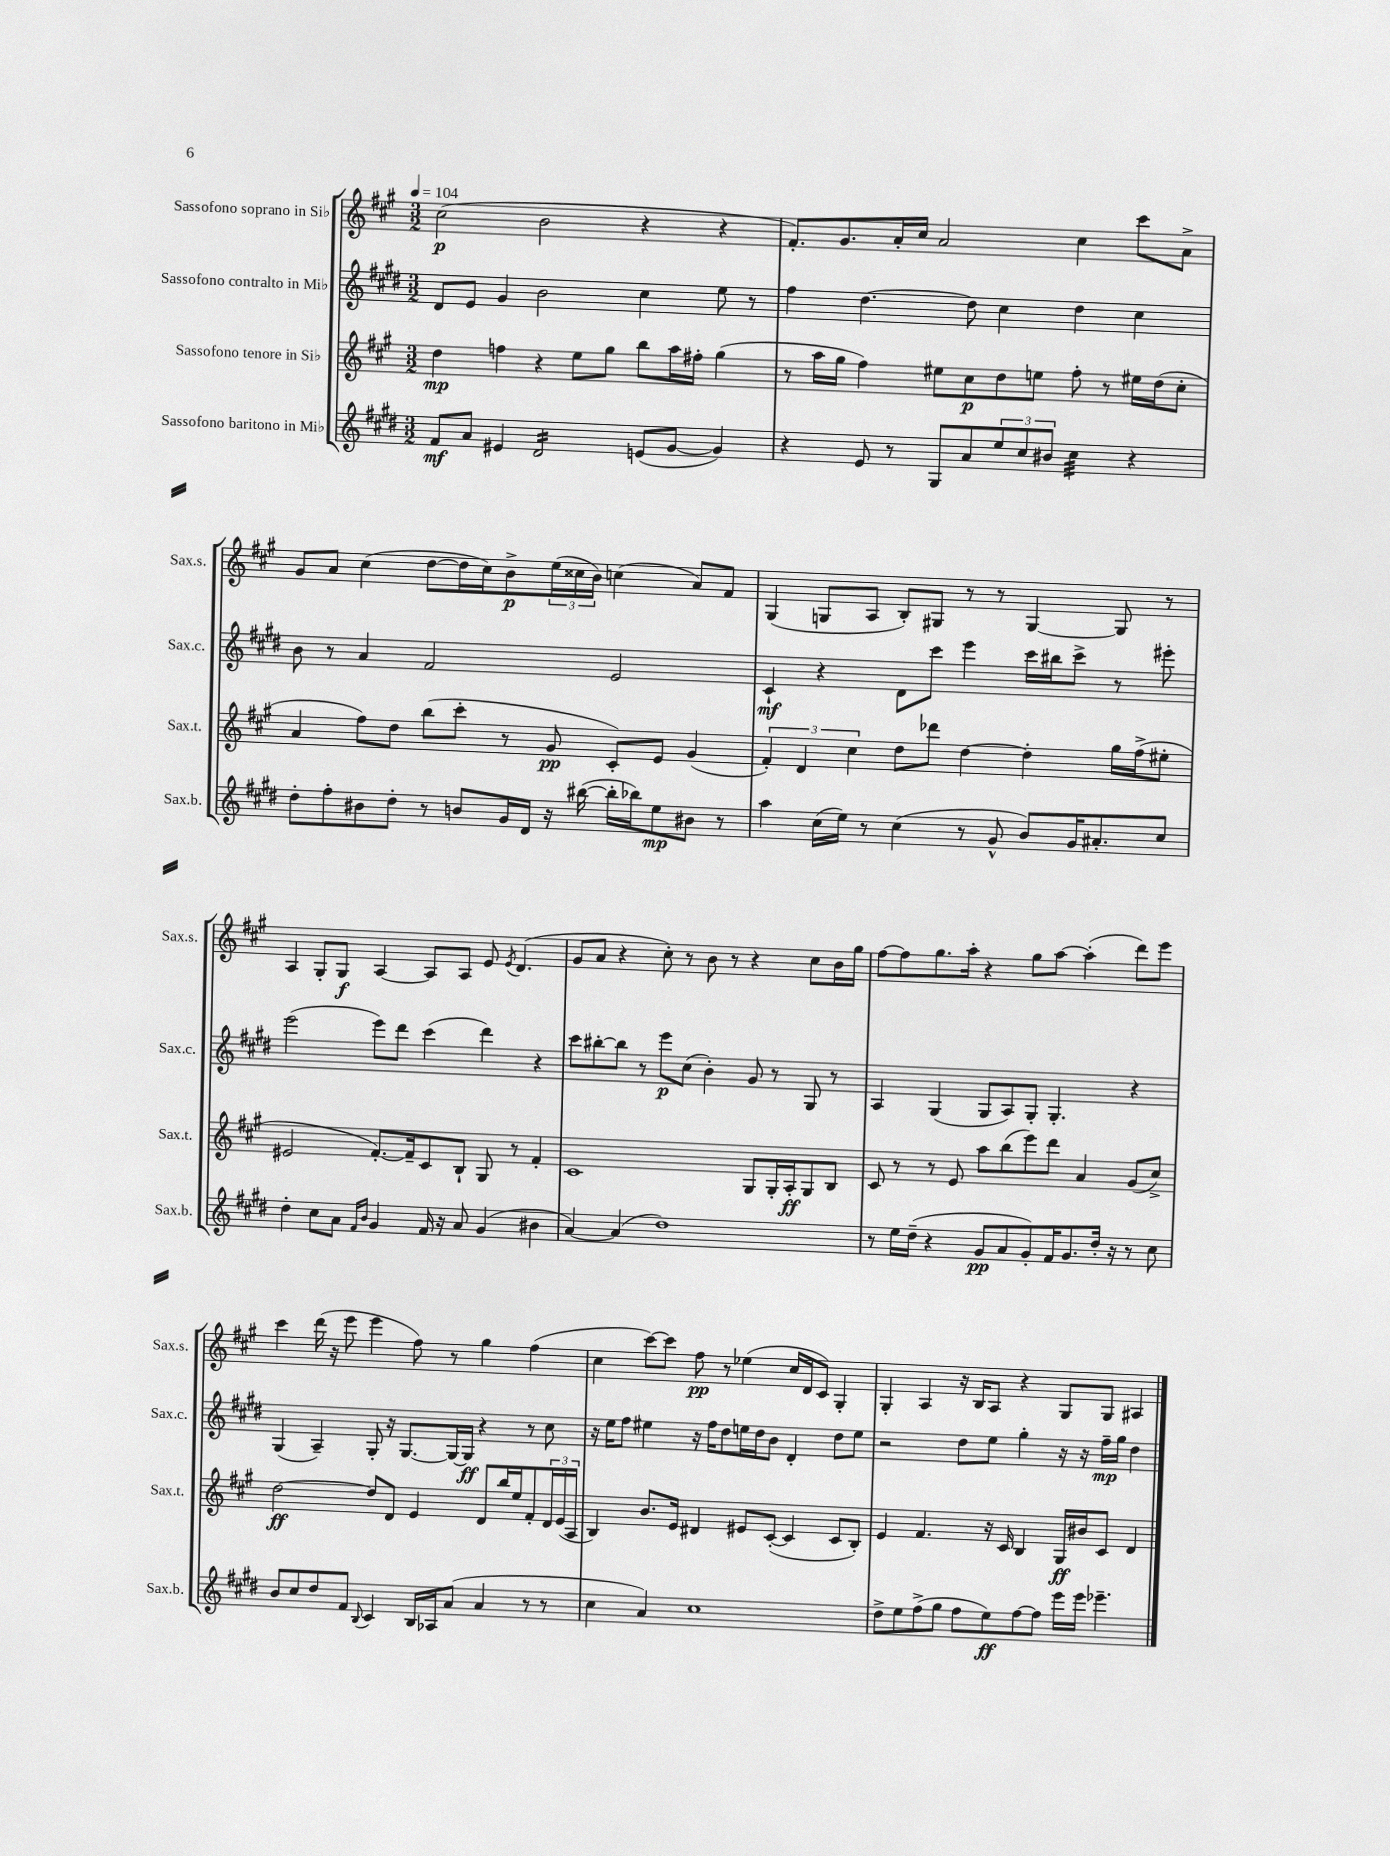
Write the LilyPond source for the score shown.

<<
\new StaffGroup <<
\new Staff = "s0" \with { instrumentName = "Sassofono soprano in Sib" shortInstrumentName = "Sax.s." } {
    \clef treble \key a \major \numericTimeSignature \time 3/2 \tempo 4 = 104
    cis''2\p( b'2 r4 r4 |
    fis'8.-.) gis'8. a'16-. cis''16 a'2 cis''4 cis'''8 a'8-> |
    gis'8 a'8 cis''4( d''8~ d''16 cis''16) b'8->\p \tuplet 3/2 { e''16( cisis''16 b'16) } c''4( a'8) fis'8 |
    gis4( g8 a8 b8-.) gis8 r8 r8 gis4~ gis8 r8 |
    a4 gis8-. gis8\f a4~ a8 a8 e'8 \acciaccatura { e'8 } d'4.( |
    gis'8 a'8 r4 cis''8-.) r8 b'8 r8 r4 cis''8 b'16 gis''16 |
    fis''8~ fis''8 gis''8. a''16-. r4 gis''8 a''8~ a''4-.( d'''8) e'''8 |
    cis'''4 d'''16( r16 e'''8 e'''4 fis''8) r8 gis''4 fis''4( |
    cis''4 cis'''8~) cis'''8 fis''8\pp r8 ees''4( cis''16 d'16 cis'8) gis4-. |
    gis4-. a4 r16 b16 a8 r4 gis8 gis8 ais4 \bar "|." |
}
\new Staff = "s1" \with { instrumentName = "Sassofono contralto in Mib" shortInstrumentName = "Sax.c." } {
    \clef treble \key e \major \numericTimeSignature \time 3/2
    dis'8 e'8 gis'4 b'2 cis''4 e''8 r8 |
    fis''4 dis''4.~ dis''8 cis''4 dis''4 cis''4 |
    b'8 r8 a'4 fis'2 e'2 |
    cis'4-!\mf r4 dis'8 cis'''8 e'''4 cis'''16 bis''16 cis'''8-> r8 eis'''8-. |
    e'''2( e'''8) dis'''8 cis'''4( dis'''4) r4 |
    cis'''8 bis''8~-. bis''8 r8 e'''8\p cis''8( b'4-.) gis'8 r8 gis8 r8 |
    a4 gis4( gis8 a8) gis8-. gis4.-. r4 |
    gis4( a4--) gis8-. r16 gis8.~ gis16~ gis16\ff r4 r8 cis''8 |
    r16 e''16 fis''8 eis''4 r16 fis''16 dis''8 e''16 dis''16 b'8 dis'4-. dis''8 e''8 |
    r2 dis''8 e''8 gis''4-. r16 r16 fis''16--\mp gis''16 dis''4 \bar "|." |
}
\new Staff = "s2" \with { instrumentName = "Sassofono tenore in Sib" shortInstrumentName = "Sax.t." } {
    \clef treble \key a \major \numericTimeSignature \time 3/2
    d''4\mp f''4 r4 e''8 gis''8 b''8 a''16 fis''16-. gis''4( |
    r8 a''16 gis''16 fis''4) eis''8 cis''8\p d''8 e''8 fis''8-. r8 eis''16 d''16( cis''8-. |
    a'4 fis''8) d''8 b''8( cis'''8-. r8 gis'8\pp cis'8-.) e'8 gis'4( |
    \tuplet 3/2 { fis'4-.) d'4 cis''4 } d''8 des'''8 d''4~ d''4-. gis''16 fis''16->( eis''8-. |
    eis'2 fis'8.~-.) fis'16-- cis'8 b8-! gis8 r8 fis'4-. |
    cis'1 gis8 gis16-. a16-.\ff gis8 b8 |
    cis'8 r8 r8 e'8 a''8 b''8( e'''8) d'''8 a'4 gis'8( cis''8->) |
    d''2~\ff d''8 d'8 e'4 d'8 b''16 e''16 fis'8-. \tuplet 3/2 { d'16 e'16( a16 } |
    b4) b'8. e'16 dis'4 eis'8 cis'8~-.( cis'4 cis'8 b8-.) |
    e'4 fis'4. r16 cis'16 b4 gis16\ff bis'16 cis'8 d'4 \bar "|." |
}
\new Staff = "s3" \with { instrumentName = "Sassofono baritono in Mib" shortInstrumentName = "Sax.b." } {
    \clef treble \key e \major \numericTimeSignature \time 3/2
    fis'8\mf a'8 eis'4 dis'2:16 e'8( gis'8~ gis'4) |
    r4 e'8 r8 gis8 a'8 \tuplet 3/2 { e''8 cis''8 bis'8 } cis''4:32 r4 |
    dis''8-. fis''8-. bis'8 dis''8-. r8 b'8 gis'16 dis'16 r16 bis''16~( bis''16-. bes''16) e''8\mp bis'8 r8 |
    a''4 cis''16( e''16) r8 cis''4( r8 gis'8-^ b'8) gis'16 ais'8.-. cis''8 |
    dis''4-. cis''8 a'8 \grace { fis'16 b'16 } gis'4 fis'16 r16 a'8 gis'4( bis'4 |
    a'4~) a'4( dis''1) |
    r8 e''16 dis''16--( r4 gis'8\pp a'8 gis'8-.) fis'16 gis'8. dis''16-. r16 r8 cis''8 |
    b'8 cis''8 dis''8 fis'8 \appoggiatura { b8 } cis'4 b16 aes16 a'8( a'4 r8 r8 |
    cis''4 a'4) cis''1 |
    dis''8-> e''8 fis''8->( gis''8 fis''8 e''8\ff) fis''8~ fis''8 e'''16 e'''16 ees'''4.-- \bar "|." |
}
>>
>>
\layout { \context { \Score \remove "Bar_number_engraver" } }
